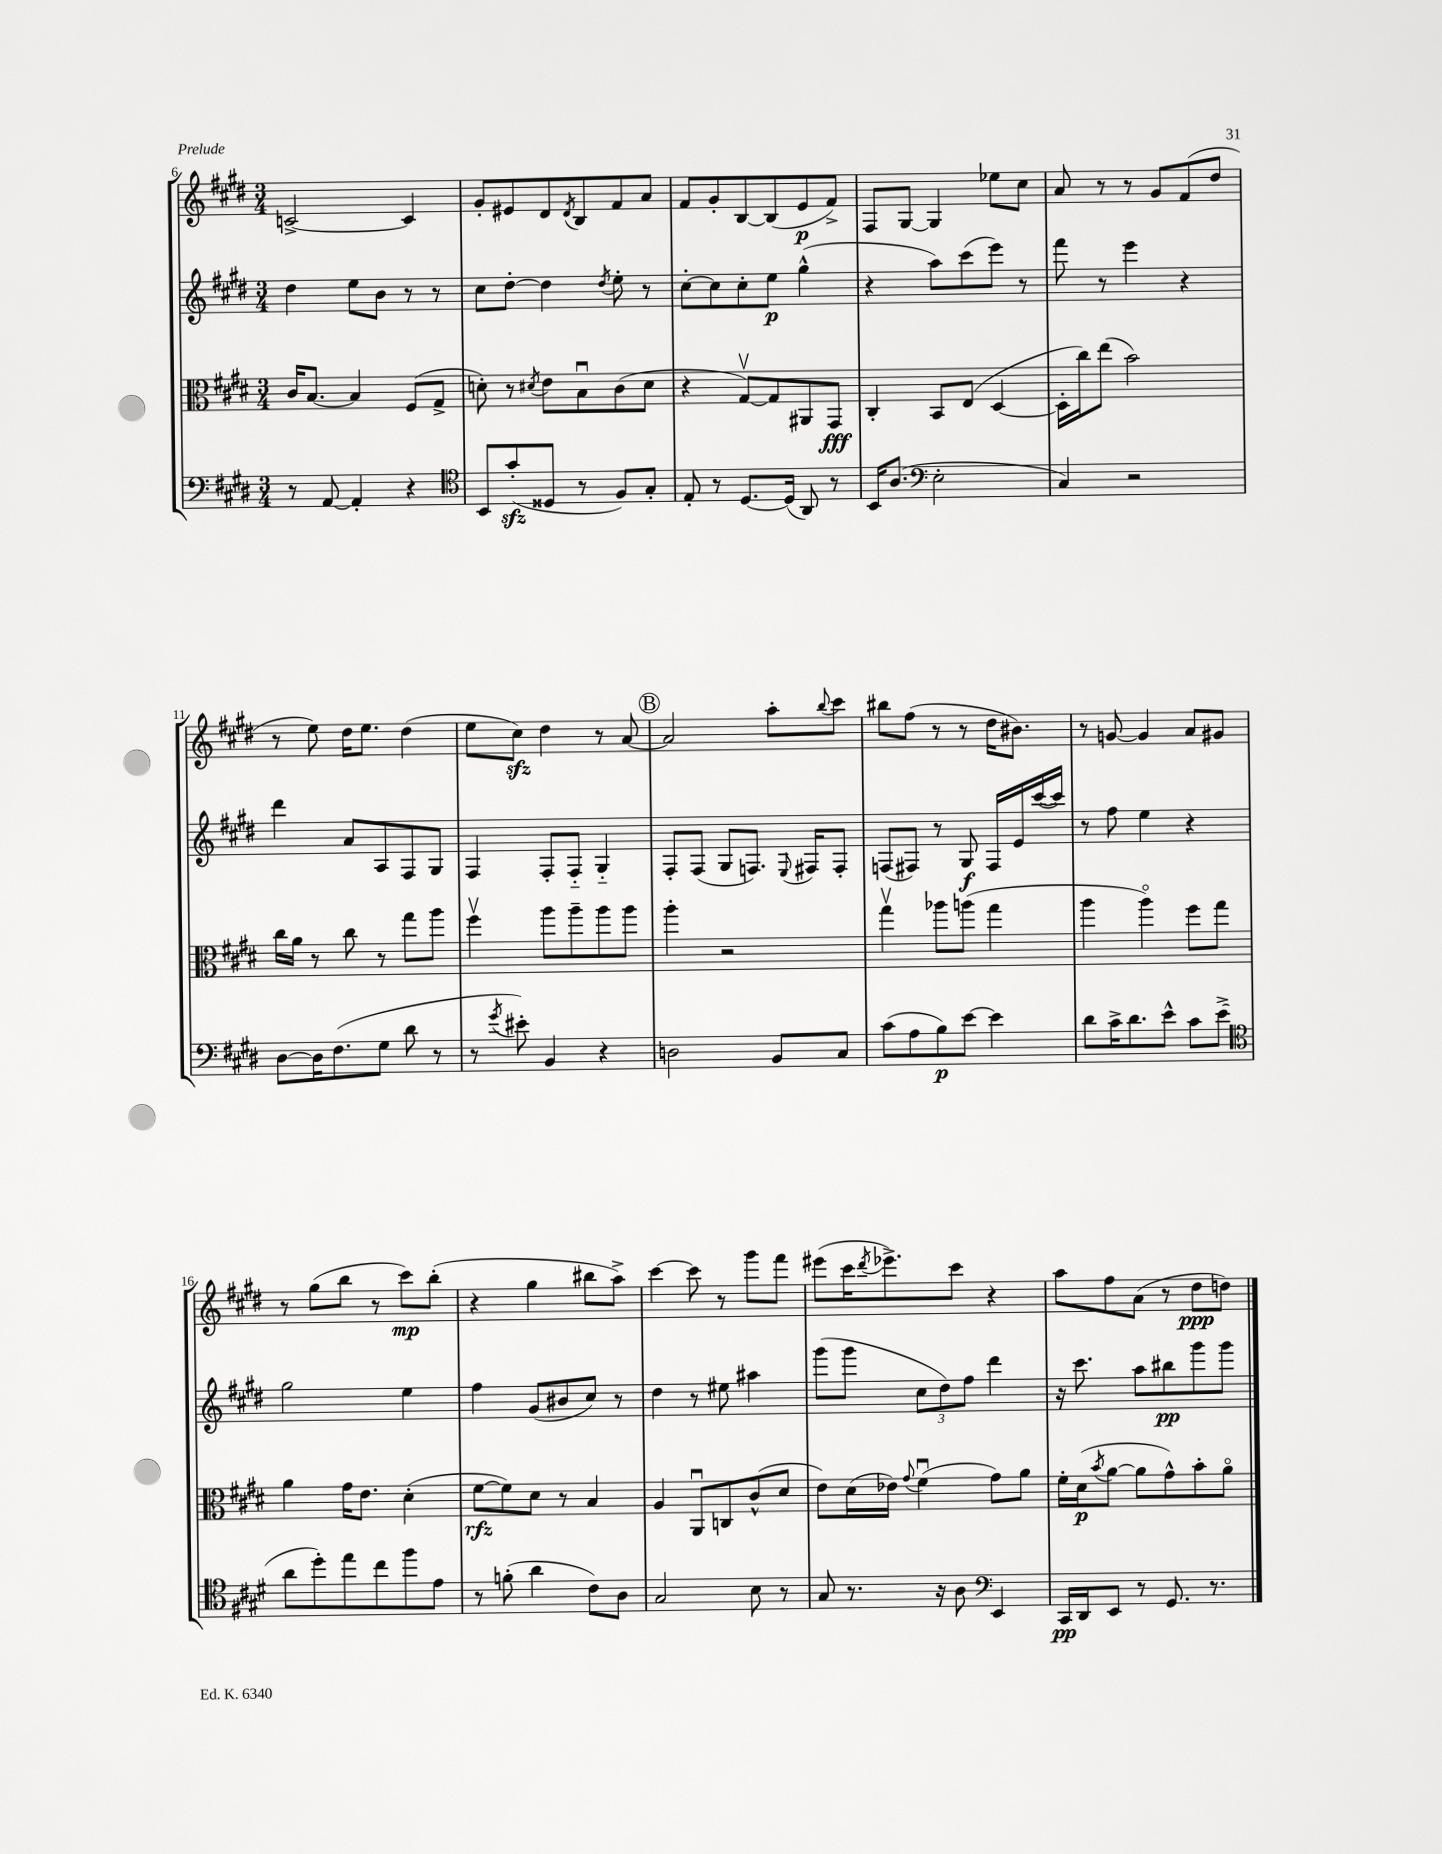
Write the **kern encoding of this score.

**kern	**kern	**kern	**kern
*staff4	*staff3	*staff2	*staff1
*clefF4	*clefC3	*clefG2	*clefG2
*k[f#c#g#d#]	*k[f#c#g#d#]	*k[f#c#g#d#]	*k[f#c#g#d#]
*M3/4	*M3/4	*M3/4	*M3/4
8r	16c#	4dd#	[2c^
.	[8.B	.	.
[8AA	.	.	.
4AA']	4B]	8ee	.
.	.	8b	.
4r	(8F#	8r	4c]
.	8G#^	8r	.
=	=	=	=
*clefC4	*	*	*
8BB	8d')	8cc#	8g#'
(8g#'	8r	[8dd#'	8e#
.	8qd#	.	.
8D##	8e	4dd#]	8d#
.	.	.	8qd#
8r	8Bu	.	8B
.	.	8qdd#	.
8F#)	(8c#	8ee'	8f#
8G#'	8d#	8r	8a
=	=	=	=
8E'	4r	[8cc#'	8f#
8r	.	8cc#]	8g#'
[8.D#	[8G#v)	8cc#'	[8B
.	8G#]	8ee	(8B]
(16D#]	.	.	.
8AA)	8AA#	(4gg#^^	8e
8r	8GG#	.	8f#^)
=	=	=	=
16BB	4C#'	4r	8F#
(8.A	.	.	.
.	.	.	[8G#
*clefF4	*	*	*
2E'	8BB	8aa)	4G#]
.	(8E	(8ccc#	.
.	[4D#	8eee)	8ee-
.	.	8r	8cc#
=	=	=	=
4C#)	16D#']	8fff#	8a
.	16cc#)	.	.
.	(8ee	8r	8r
2r	2b)	4eee	8r
.	.	.	8g#
.	.	4r	(8f#
.	.	.	8dd#
=	=	=	=
[8D#	16cc#	4ddd#	8r
.	16a	.	.
16D#]	8r	.	8ee)
(8.F#	.	.	.
.	8cc#	8a	16dd#
.	.	.	8.ee
8G#	8r	8A	.
8d#	8gg#	8F#	(4dd#
8r	8aa	8G#	.
=	=	=	=
8r	4ff#v	4F#	8ee
8qg#	.	.	.
8e#')	.	.	8cc#)
4BB	8aa	8F#'	4dd#
.	8aa~	8F#'~	.
4r	8aa	4G#'~	8r
.	8aa	.	[8a
=	=	=	=
2D	4aa'	8F#'	2a]
.	.	(8F#	.
.	2r	8G#	.
.	.	8.F)	.
8BB	.	.	8aa'
.	.	8qqE	.
.	.	16F#	.
.	.	.	8qqbb
8C#	.	8F#'	8ccc#
=	=	=	=
(8c#	4gg#v	(8F	8bb#
8A	.	8F#)	(8ff#
8B)	8aa-	8r	8r
[8e	(8aa	8G#	8r
4e]	4gg#	16F#	16dd#
.	.	16e	8.b#)
.	.	([16ccc#	.
.	.	16ccc#])	.
=	=	=	=
8d#	4aa	8r	8r
16c#^	.	8ff#	[8g
8.d#	.	.	.
.	4aao)	4ee	4g]
8e^^	.	.	.
8c#	8ff#	4r	8a
(8e^	8gg#	.	8g#
=	=	=	=
*clefC4	*	*	*
8a	4a	2gg#	8r
8dd#')	.	.	(8gg#
8ee	16g#	.	8bb
.	8.e	.	.
8cc#	.	.	8r
8ff#	(4d#'	4ee	8ccc#)
8e	.	.	(8bb'
=	=	=	=
8r	[8f#	4ff#	4r
(8f'	8f#])	.	.
4a	8d#	(8g#	4gg#
.	8r	8b#	.
8c#)	4B	8cc#)	8bb#
8A	.	8r	8aa^)
=	=	=	=
2G#	4A	4dd#	[4ccc#
.	8AAu	8r	8ccc#]
.	8C	8ee#	8r
8B	(8c#^^	4aa#	8ggg#
8r	8d#	.	8fff#
=	=	=	=
8G#	8e)	(8ggg#	(8eee#
8.r	(16d#	8ggg#	16ccc#
.	.	.	8qddd#
.	16e-)	.	8.eee-^)
.	8qqg#	.	.
.	(4f#u	12cc#	.
16r	.	.	.
.	.	12dd#)	.
8A	.	.	8ccc#
.	.	12ff#	.
*clefF4	*	*	*
4EE	8g#)	4ddd#	4r
.	8a	.	.
=	=	=	=
16CC#	16f#'	16r	8aa
16DD#	(16d#	8.ccc#	.
.	8qb	.	.
8EE	[8a	.	8ff#
8r	8a]	8aa	(8a
8.GG#	8g#^^)	8bb#	8r
.	8b'	8ggg#	8dd#
8.r	.	.	.
.	8ao	8ggg#	8dd)
==	==	==	==
*-	*-	*-	*-
